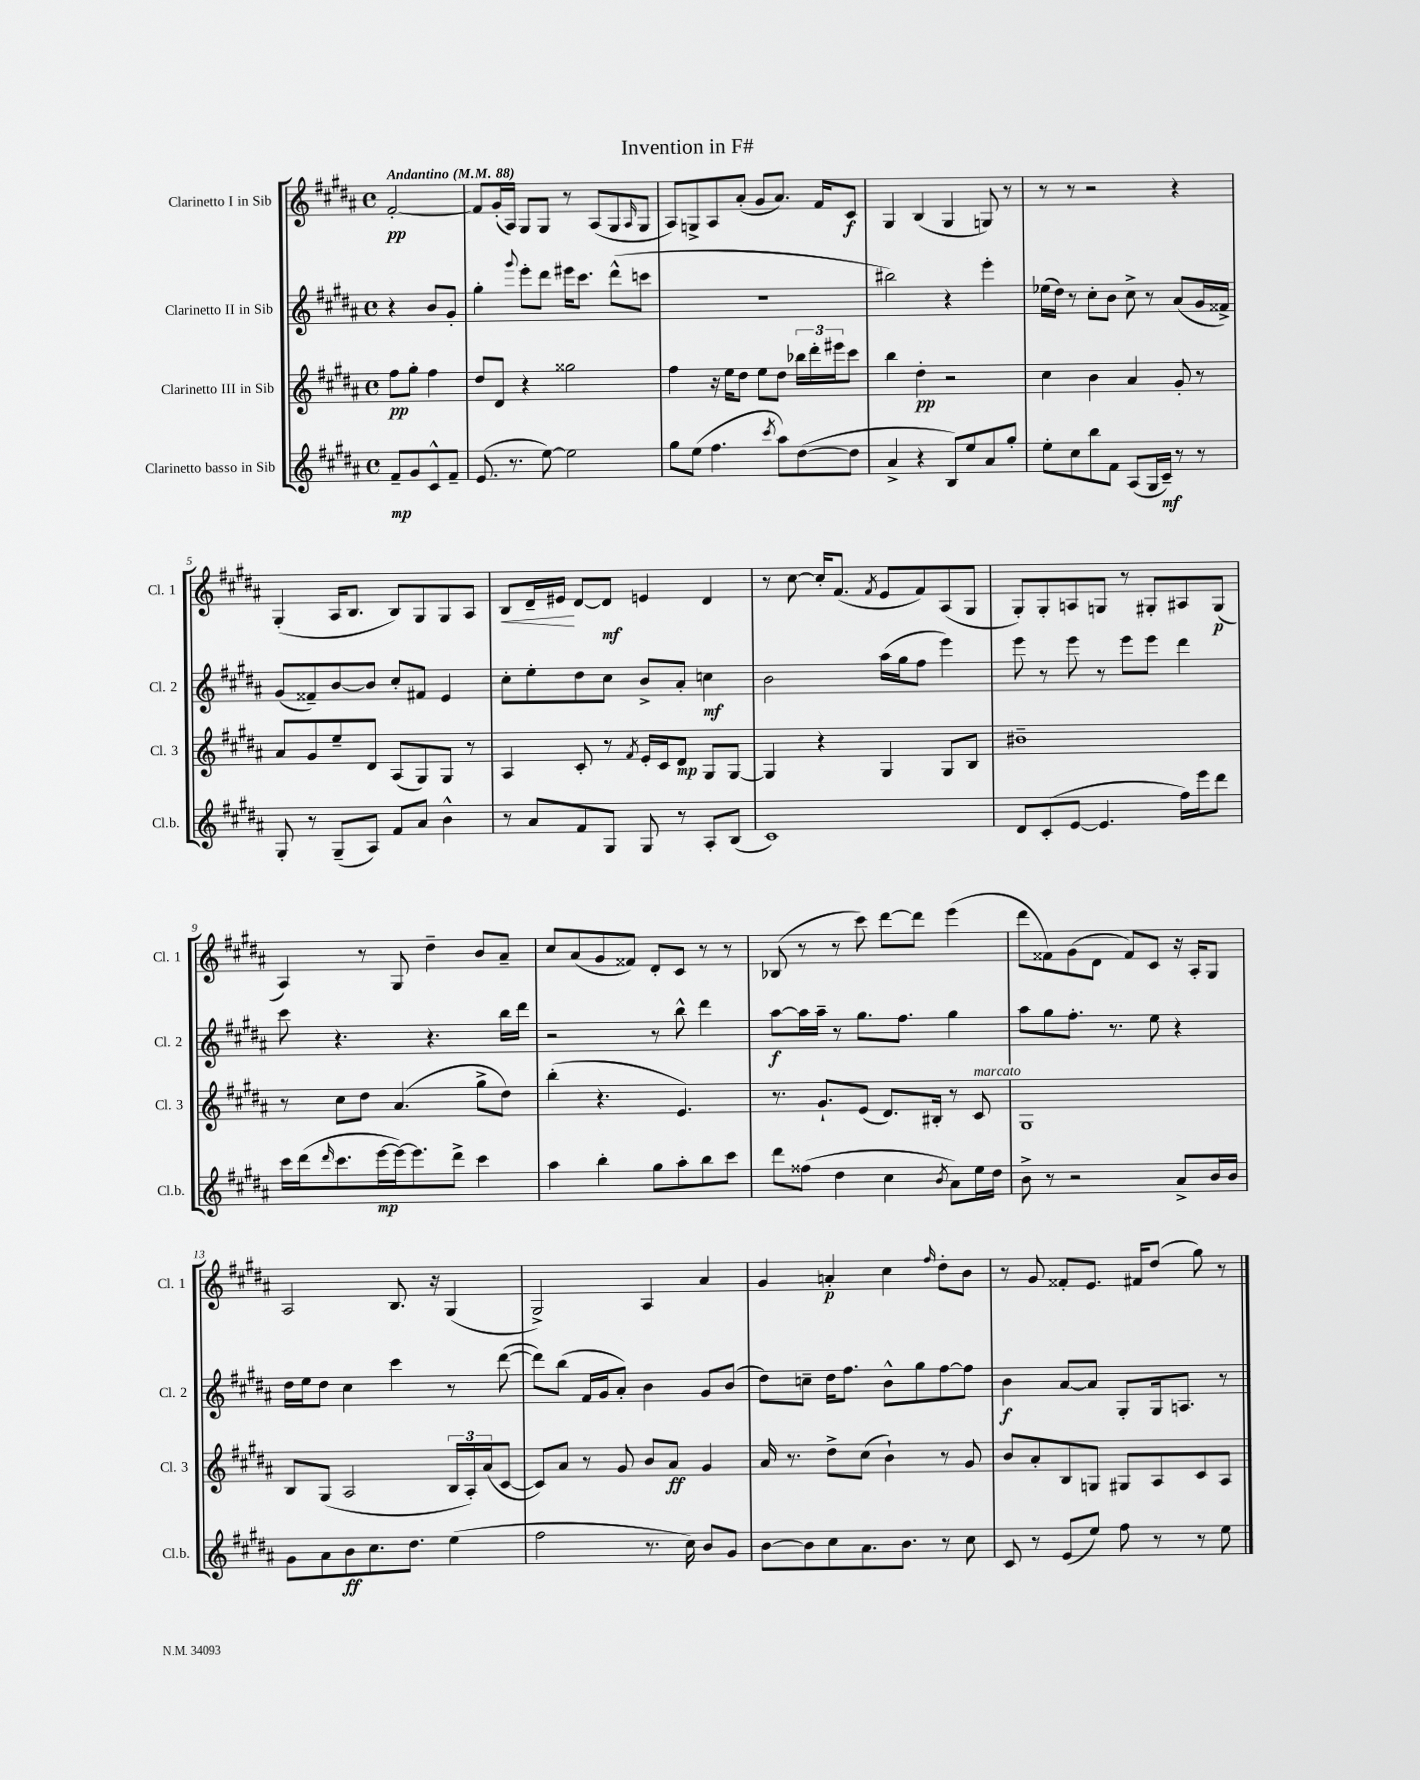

**kern	**kern	**kern	**kern
*staff4	*staff3	*staff2	*staff1
*clefG2	*clefG2	*clefG2	*clefG2
*k[f#c#g#d#a#]	*k[f#c#g#d#a#]	*k[f#c#g#d#a#]	*k[f#c#g#d#a#]
*M4/4	*M4/4	*M4/4	*M4/4
*met(c)	*met(c)	*met(c)	*met(c)
*MM88	*MM88	*MM88	*MM88
8f#~	8ff#	4r	[2f#'
8g#	8gg#'	.	.
8c#^^	4ff#	8b	.
8f#~	.	8g#'	.
=	=	=	=
(8.e	8dd#	4gg#'	8f#]
.	8d#	.	(16g#'
8.r	.	.	16A#)
.	.	8qqggg#	.
.	4r	8eee'	8G#
[8ee)	.	8ddd#	8G#
2ee]	2gg##	16eee#	8r
.	.	8.ccc#	.
.	.	.	(8A#
.	.	(8ddd#^^	8G#
.	.	.	16qqA#
.	.	8ccc	8G#
=	=	=	=
8gg#	4ff#	1r	8A#)
(8ee	.	.	8G^
4.ff#	16r	.	8A#
.	16ee	.	.
.	8dd#	.	(8a#'
.	8ee	.	8g#
8qccc#	.	.	.
8aa#)	8dd#	.	8.a#)
([8dd#	24bb-	.	.
.	24ddd#'	.	.
.	.	.	16f#
.	24eee#	.	.
8dd#]	8ccc#	.	8c#
=	=	=	=
4a#^	4bb	2bb#)	4G#
4r	4dd#'	.	(4B
8B)	2r	4r	4G#
8ee	.	.	.
8a#	.	4eee'	8G)
8gg#'	.	.	8r
=	=	=	=
8ee'	4cc#	(16ee-	8r
.	.	16dd#)	.
8cc#	.	8r	8r
8bb	4b	8cc#'	2r
8f#	.	8b	.
(8A#	4a#	8cc#^	.
16G#	.	8r	.
16c#~)	.	.	.
8r	8g#'	(8a#	4r
8r	8r	16g#	.
.	.	16f##^)	.
=	=	=	=
8G#'	8a#	(8g#	(4G#'
8r	8g#	8f##~)	.
(8G#~	8ee~	[8b	16A#
.	.	.	8.B
8A#)	8d#	8b]	.
8f#	(8A#	8cc#'	8B)
8a#	8G#)	8f#	8G#
4b^^	8G#	4e	8G#
.	8r	.	8A#
=	=	=	=
8r	4A#	8cc#'	8B
8a#	.	8ee'	16d#~
.	.	.	16e#
8f#	8c#'	8dd#	[8d#
8G#	8r	8cc#	8d#]
.	8qf#	.	.
8G#	16e'	8b^	4e
.	16c#	.	.
8r	8d#	8a#'	.
8A#'	8G#	4cc	4d#
(8B	[8G#	.	.
=	=	=	=
1c#)	4G#]	2b	8r
.	.	.	[8cc#
.	4r	.	16cc#']
.	.	.	(8.f#
.	.	.	8qf#
.	4G#	(16aa#	8e
.	.	16gg#	.
.	.	8ff#	8f#)
.	8G#	4eee)	(8A#
.	8B	.	8G#
=	=	=	=
8d#	1b#~	8eee	8G#')
(8c#'	.	8r	8G#'
[8e	.	8eee	8A
4.e]	.	8r	8G
.	.	8eee	8r
.	.	8eee	8G#'
16ff#)	.	4ddd#	8A#
16eee	.	.	.
8ddd#	.	.	(8G#
=	=	=	=
16ccc#	8r	8ccc#	4A#)
(16ddd#	.	.	.
16qqddd#	.	.	.
8.ccc#	8cc#	4.r	.
.	8dd#	.	8r
[16eee	.	.	.
16eee_)	(4.a#	.	8G#
8.eee]	.	.	.
.	.	4.r	4dd#~
8ddd#^	.	.	.
4ccc#	8gg#^	.	8b
.	8dd#)	16bb	8a#~
.	.	16ddd#	.
=	=	=	=
4aa#	(4bb'	2r	8cc#
.	.	.	(8a#
4bb'	4.r	.	8g#
.	.	.	8f##)
8gg#	.	8r	8d#'
8aa#'	4.e)	8bb^^	8c#
8bb	.	4ddd#	8r
8ccc#	.	.	8r
=	=	=	=
8ddd#	8.r	[8aa#	(8B-
(8ff##	.	16aa#]	8r
.	8.g#`	16aa#~	.
4dd#	.	8r	8r
.	(8e	8.gg#	8ccc#)
4cc#	8.d#)	.	[8ddd#
.	.	8.ff#	.
.	.	.	8ddd#]
.	16B#'	.	.
8qb	.	.	.
8a#)	8r	4gg#	(4eee
16ee	8c#	.	.
16dd#	.	.	.
=	=	=	=
8b^	1G#	8aa#	8ddd#
8r	.	8gg#	8f##)
2r	.	8.ff#'	(8g#
.	.	.	8d#
.	.	8.r	.
.	.	.	8f##)
.	.	8ee	8c#
8a#^	.	4r	16r
.	.	.	16A#'
16b	.	.	8G#
16b	.	.	.
=	=	=	=
8g#	8B	16dd#	2A#
.	.	16ee	.
8a#	(8G#	8dd#	.
8b	2A#	4cc#	.
8.cc#	.	.	.
.	.	4ccc#	8.B
8.dd#	.	.	.
.	.	.	16r
(4ee	24B	8r	(4G#
.	24A#')	.	.
.	(24a#	.	.
.	[8c#	([8ddd#	.
=	=	=	=
2ff#	8c#])	8ddd#])	2G#^)
.	8a#	(8bb	.
.	8r	16f#	.
.	.	16g#	.
.	8g#	8a#')	.
8.r	8b	4b	4A#
.	8a#	.	.
16cc#)	.	.	.
8b	4g#	8g#	4a#
8g#	.	(8b	.
=	=	=	=
[8b	16a#	8dd#)	4g#
.	8.r	.	.
8b]	.	8cc~	.
8cc#	8dd#^	16dd#	4a'
.	.	8.ff#	.
8.a#	(8cc#	.	.
.	4b`)	8b^^	4cc#
8.b	.	.	.
.	.	8gg#	.
.	.	.	16qqff#
8r	8r	[8ff#	8dd#'
8cc#	8g#	8ff#]	8b
=	=	=	=
8c#	8b	4b	8r
8r	8a#'	.	8g#
(8e	8B	[8a#	8f##'
8ee)	8G	8a#]	8.e
8ff#	8G#	8G#'	.
.	.	.	16f#
8r	8A#	16G#	(8dd#
.	.	8.A	.
8r	8c#	.	8gg#)
8ee	8A#	8r	8r
==	==	==	==
*-	*-	*-	*-
